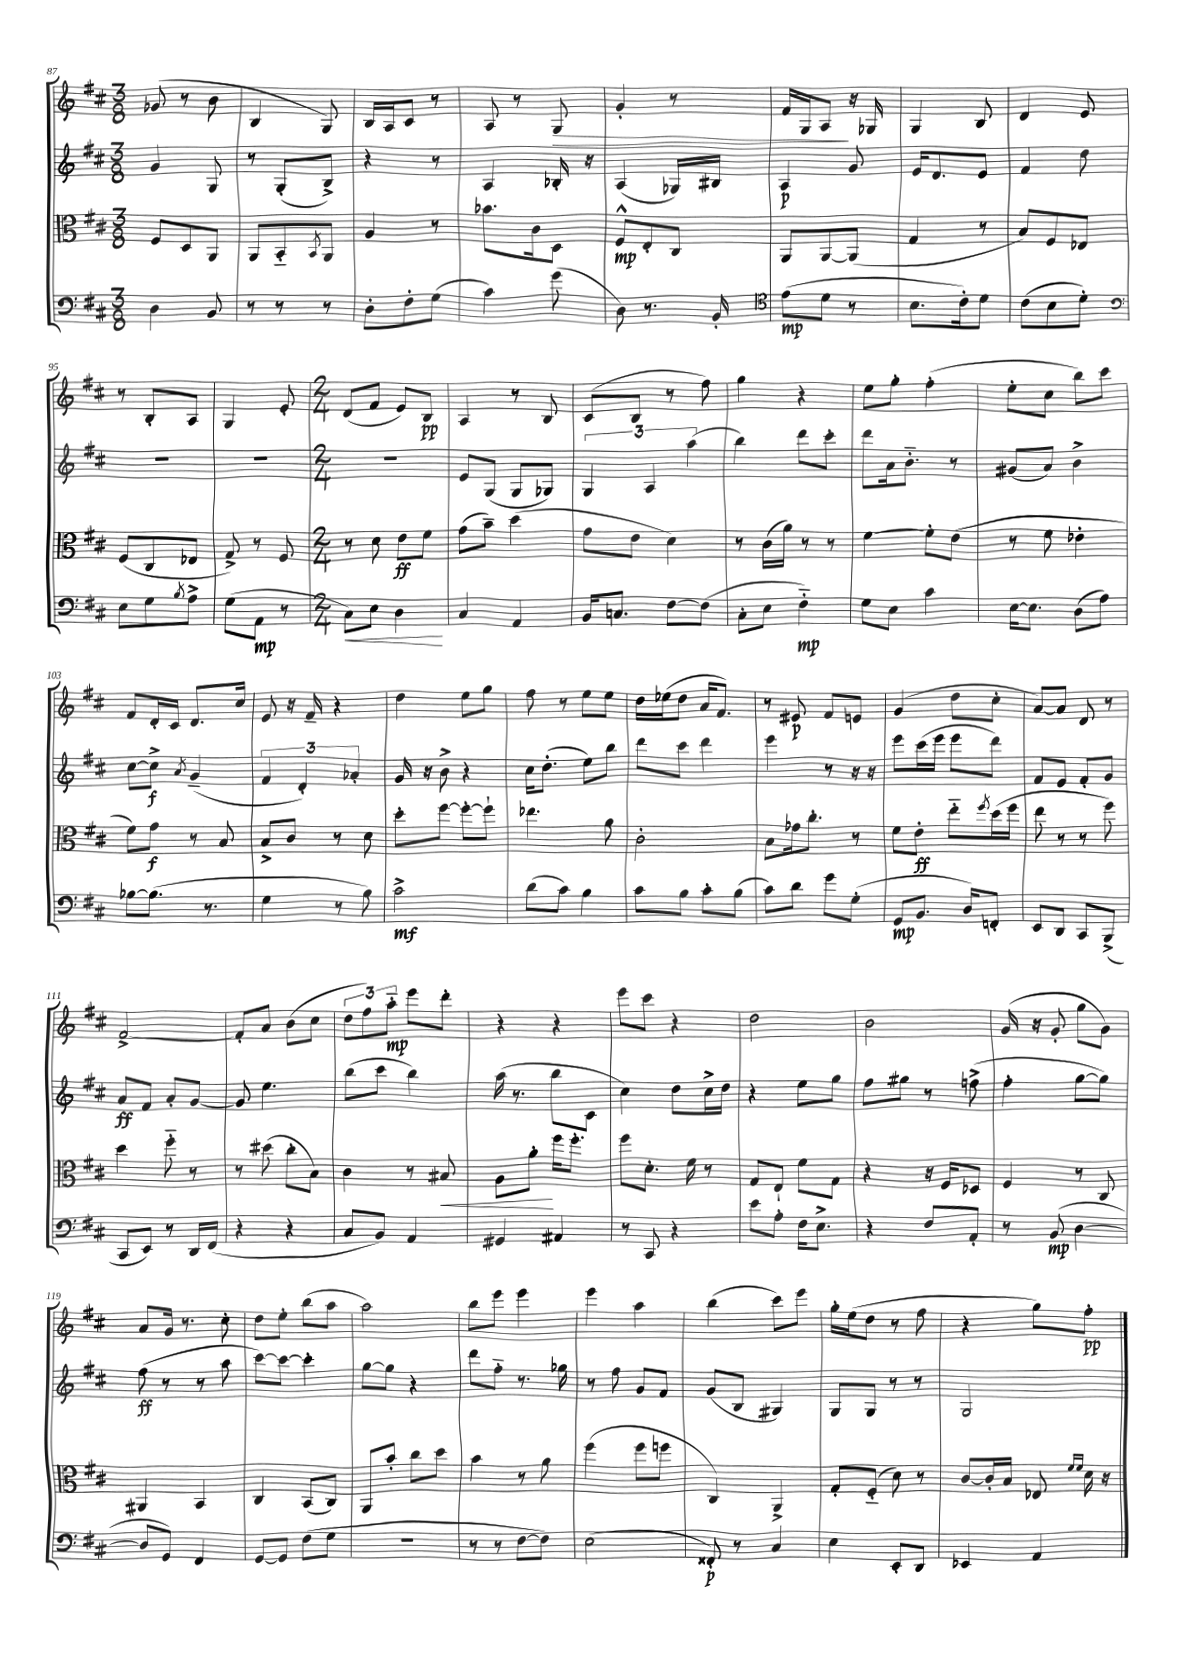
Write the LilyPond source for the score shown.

<<
\new StaffGroup <<
\new Staff = "s0" {
    \clef treble \key d \major \numericTimeSignature \time 3/8
    ges'8( r8 b'8 |
    b4 g8) |
    b16 a16 cis'8 r8 |
    a8 r8 g8\> |
    g'4-. r8 |
    fis'16 g16 a8\! r16 ges16 |
    g4 b8 |
    d'4 e'8 |
    r8 b8-. a8 |
    g4 e'8-. |
    \numericTimeSignature \time 2/4 d'8( fis'8 e'8) b8\pp |
    a4 r8 b8 |
    cis'8( b8 r8 fis''8) |
    g''4 r4 |
    e''8 g''8-. fis''4-.( |
    e''8-. cis''8 b''8) cis'''8 |
    fis'8 d'16-. cis'16 d'8. cis''16 |
    e'8 r16 fis'16-- r4 |
    d''4 e''8 g''8 |
    fis''8 r8 e''8 e''8 |
    d''16 ees''16( d''8 a'16 fis'8.) |
    r8 eis'8\p fis'8 e'8 |
    g'4( d''8 cis''8-. |
    a'8~) a'8 d'8 r8 |
    fis'2~-> |
    fis'8-. a'8 b'8( cis''8 |
    \tuplet 3/2 { d''8 fis''8) a''8-_\mp } e'''8 d'''8-. |
    r4 r4 |
    e'''8 cis'''8 r4 |
    d''2 |
    b'2 |
    g'16( r16 g'8-. g''8 g'8) |
    a'8 g'16 r8. cis''8-. |
    d''8 e''8-. b''8( a''8 |
    a''2) |
    b''8 e'''8 e'''4 |
    e'''4 a''4 |
    b''4( cis'''8) e'''8 |
    g''16-. e''16( d''8 r8 fis''8 |
    r4 g''8) fis''8-.\pp \bar "|." |
}
\new Staff = "s1" {
    \clef treble \key d \major \numericTimeSignature \time 3/8
    g'4 g8 |
    r8 g8-.( b8->) |
    r4 r8 |
    a4 bes16-. r16 |
    a4( ges16) bis16 |
    a4\p g'8 |
    e'16 d'8. e'8 |
    fis'4 d''8 |
    R4. |
    R4. |
    \numericTimeSignature \time 2/4 R2 |
    e'8 g8( g8 ges8) |
    \tuplet 3/2 { g4 a4 a''4( } |
    b''4) d'''8 cis'''8-. |
    d'''8 a'16 b'8.-_ r8 |
    gis'8( a'8) b'4-> |
    cis''8~ cis''8->\f \acciaccatura { a'8 } g'4--( |
    \tuplet 3/2 { fis'4 d'4-.) aes'4-. } |
    g'16 r16 b'8-> r4 |
    cis''16 d''8.-.( e''8) b''8 |
    d'''8 cis'''8 d'''4 |
    e'''4 r8 r16 r16 |
    e'''8 cis'''16( e'''16 e'''8 d'''8) |
    fis'8 e'8 fis'8-. g'8 |
    a'8\ff fis'8 a'8-. g'8~ |
    g'8 e''4. |
    b''8( cis'''8 b''4) |
    a''16( r8. b''8 cis'8 |
    cis''4) d''8 cis''16-> d''16 |
    r4 e''8 g''8 |
    fis''8 gis''8 r8 f''8->( |
    fis''4-. g''8~ g''8) |
    fis''8\ff( r8 r8 a''8 |
    cis'''8~) cis'''8~ cis'''4-. |
    g''8~ g''8 r4 |
    d'''8 fis''8-_ r8. ges''16 |
    r8 fis''8 g'8 fis'8 |
    g'8( b8 gis4) |
    g8 g8 r8 r8 |
    g2 \bar "|." |
}
\new Staff = "s2" {
    \clef alto \key d \major \numericTimeSignature \time 3/8
    fis8 d8 a,8 |
    a,8 b,8-_ \acciaccatura { b,8 } a,8 |
    a4 r8 |
    bes'8. cis'16 d8 |
    fis8-^\mp e8-. cis8 |
    a,8 a,8~ a,8( |
    g4 r8 |
    b8) fis8 ees8 |
    fis8( cis8 ees8 |
    g8->) r8 fis8 |
    \numericTimeSignature \time 2/4 r8 d'8 e'8\ff fis'8 |
    g'8( b'8--) d''4( |
    g'8 e'8 d'4) |
    r8 cis'16( a'16) r8 r8 |
    fis'4~ fis'8-. e'8( |
    r8 fis'8 ees'4-. |
    fis'8) g'8\f r8 b8 |
    b8-> cis'8 r8 d'8 |
    d''8-. fis''8~ fis''8~-. fis''8-! |
    ees''4. a'8 |
    cis'2-. |
    b8 ges'16 cis''8.-. r8 |
    fis'8 e'8-.\ff e''8-_ \acciaccatura { fis''8 } d''16( fis''16 |
    e''8 r8 r8 fis''8) |
    d''4 fis''8-_ r8 |
    r8 dis''8( cis''8-. b8) |
    cis'4 r8 bis8\< |
    a8 a'8-.\! fis''16 fis''8.-. |
    fis''8 d'8.-. fis'16 r8 |
    g8 e8-! fis'8 g8 |
    r4 r16 fis16 des8 |
    fis4 r8 cis8 |
    ais,4 b,4 |
    cis4 b,8( cis8) |
    a,8 b'8-. cis''8 d''8 |
    b'4 r8 a'8 |
    fis''4( fis''8 f''8 |
    cis4) a,4-> |
    g8-. fis8-_( d'8) r8 |
    cis'8~ cis'16-. b16 ees8 \grace { fis'16 fis'16 } d'16 r16 \bar "|." |
}
\new Staff = "s3" {
    \clef bass \key d \major \numericTimeSignature \time 3/8
    d4 b,8 |
    r8 r8 r8 |
    d8-. fis8-. g8( |
    cis'4) g'8( |
    d8) r8. b,16-. |
    \clef tenor e'8\mp( d'8 r8 |
    b8. cis'16-.) d'8 |
    cis'8( b8 d'8-.) |
    \clef bass e8 g8 \acciaccatura { b8 } a8-> |
    g8( a,8\mp r8 |
    \numericTimeSignature \time 2/4 cis8\<) e8 d4\! |
    cis4 a,4 |
    b,16 c8. fis8~ fis8( |
    cis8-. e8 fis4-_\mp) |
    g8 e8 cis'4 |
    e16~ e8. d8( a8) |
    bes8~ bes8.( r8. |
    g4 r8 b8) |
    cis'2->\mf |
    d'8( cis'8) b4 |
    cis'8 b8 cis'8-. b8( |
    cis'8) d'8 g'8 g8-.( |
    g,8\mp b,8. d16) f,8-. |
    e,8 d,8 cis,8 b,,8->( |
    cis,8 e,8) r8 d,16 fis,16( |
    r4 r4 |
    cis8 b,8) a,4 |
    gis,4 ais,4 |
    r8 cis,8 r4 |
    e'8 a8-. fis16 e8.-> |
    r4 fis8 a,8-. |
    r8 b,8\mp( d4~ |
    d8 g,8) fis,4 |
    g,8~ g,8 fis8( g8 |
    r2 |
    r8 r8 fis8~ fis8) |
    e2( |
    fisis,8-.\p) r8 cis4 |
    e4 e,8-. d,8 |
    ees,4 a,4 \bar "|." |
}
>>
>>
\layout { \context { \Score currentBarNumber = #87 } }
